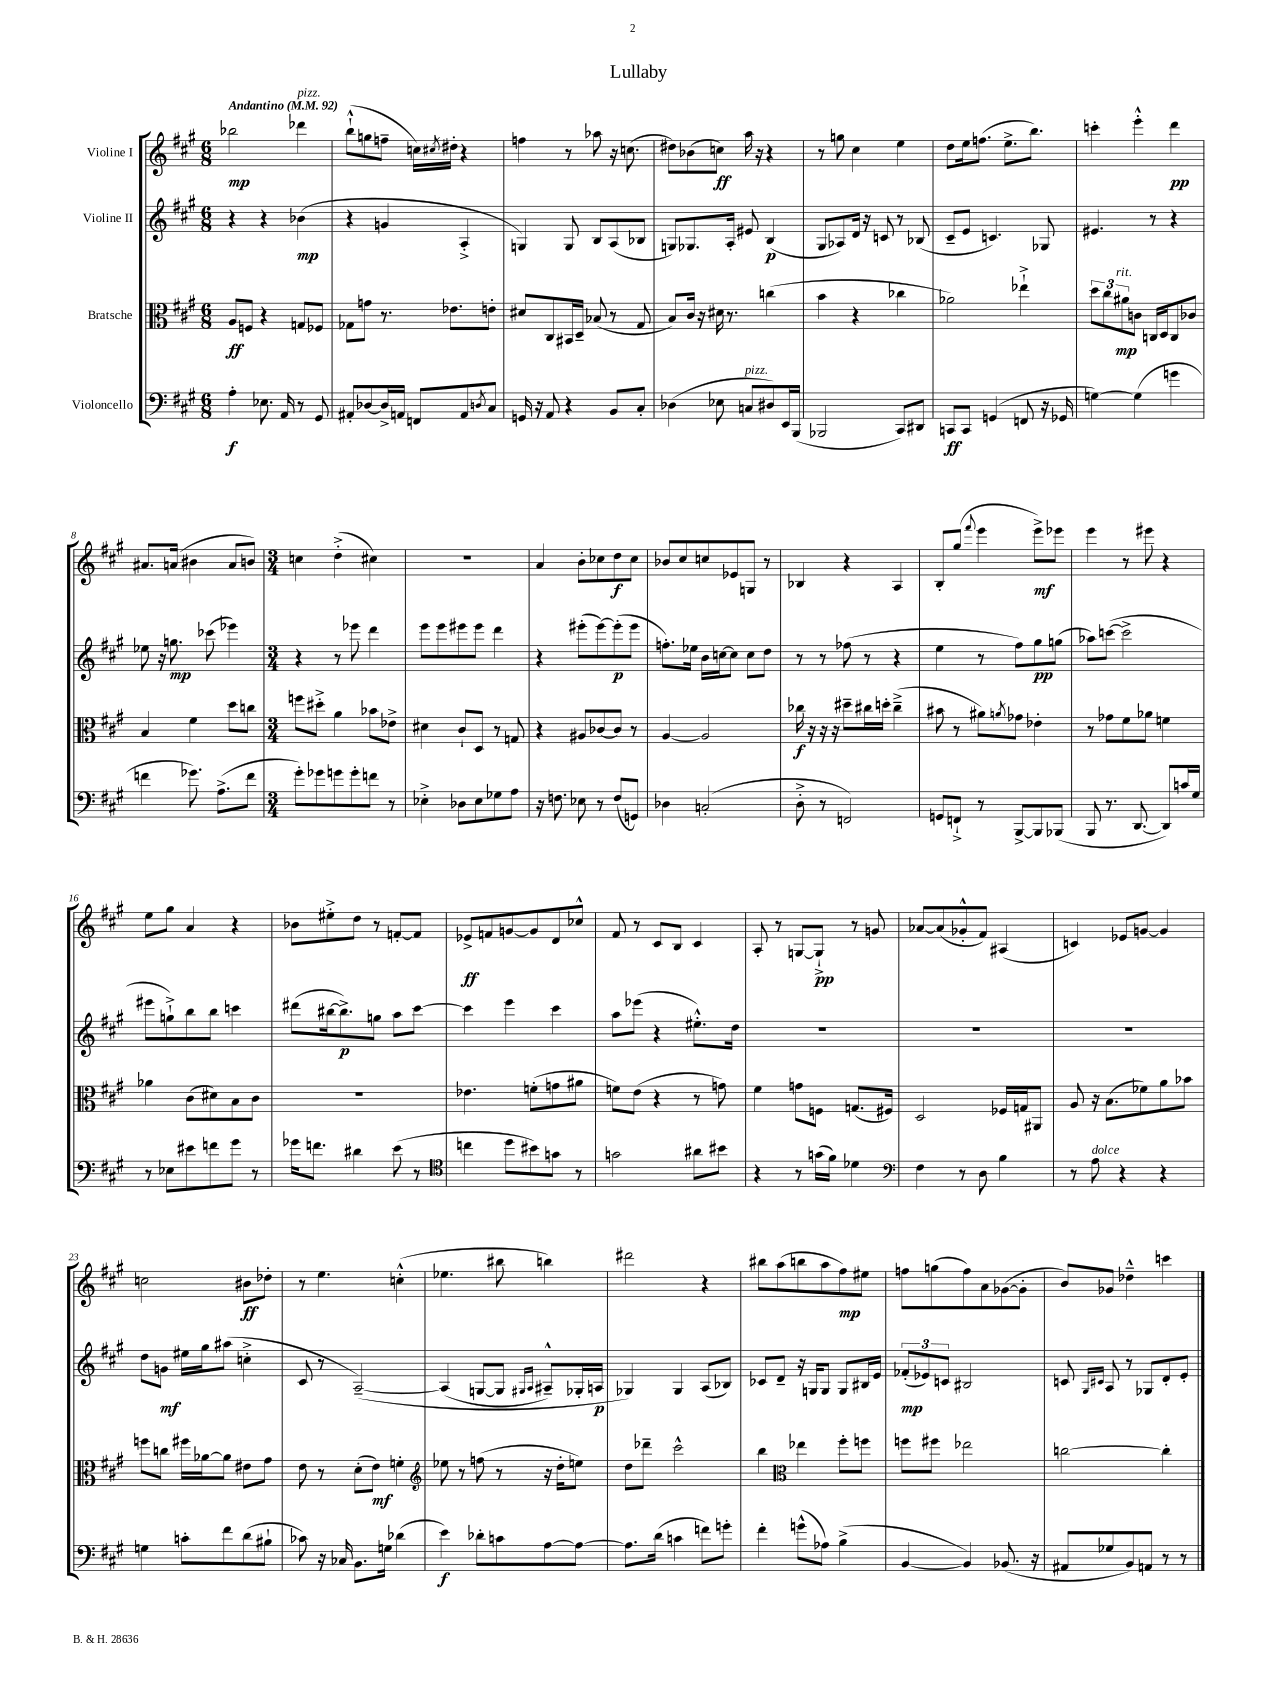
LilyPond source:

\header { title = "Lullaby" }
<<
\new StaffGroup <<
\new Staff = "s0" \with { instrumentName = "Violine I" } {
    \clef treble \key a \major \numericTimeSignature \time 6/8 \tempo "Andantino" 4 = 92
    bes''2\mp des'''4^\markup { \italic "pizz." } |
    b''8-!-^( g''8 f''8-- c''16) \acciaccatura { cis''8 } dis''16-. r4 |
    f''4 r8 aes''8 r16 c''8.( |
    dis''8) bes'8( c''8\ff) a''16 r16 r4 |
    r8 g''8 cis''4 e''4 |
    d''8 e''16 f''8.( e''8.-> b''8.) |
    c'''4-. e'''4-.-^ d'''4\pp |
    ais'8. a'16( bis'4 a'8 b'8) |
    \numericTimeSignature \time 3/4 c''4 d''4-.->( cis''4) |
    R2. |
    a'4 b'8-. ces''8 d''8\f ces''8 |
    bes'8 cis''8 c''8 ees'8 g8 r8 |
    bes4 r4 a4 |
    b8-. gis''8( \appoggiatura { fis'''8 } e'''4 e'''8->\mf) ees'''8 |
    e'''4 r8 eis'''8 r4 |
    e''8 gis''8 a'4 r4 |
    bes'8 eis''8-.-> d''8 r8 f'8~-. f'8 |
    ees'8->\ff f'8 g'8~ g'8 d'8 ces''8-^ |
    fis'8 r8 cis'8 b8 cis'4 |
    a8-. r8 g8~ g8-!->\pp r8 g'8 |
    aes'8~ aes'8( ges'8-.-^ fis'8) ais4( |
    c'4) ees'8 g'8~ g'4 |
    c''2 bis'8\ff des''8-. |
    r8 e''4. c''4-.-^( |
    ees''4. bis''8 b''4) |
    dis'''2 r4 |
    bis''8 a''8( b''8 a''8 fis''8\mp) eis''8 |
    f''8 g''8( f''8) a'8 ges'8~( ges'8-. |
    b'8) ges'8 des''4---^ c'''4 \bar "|." |
}
\new Staff = "s1" \with { instrumentName = "Violine II" } {
    \clef treble \key a \major \numericTimeSignature \time 6/8
    r4 r4 bes'4\mp( |
    r4 g'4 a4-.-> |
    g4) g8 b8 a8( bes8 |
    g8) ges8. a16-. eis'8 b4\p( |
    gis8 aes8) d'16 r16 c'8 r8 bes8( |
    cis'8-- e'8 c'4.) ges8 |
    eis'4. r8 r4 |
    ees''8 r16 g''8.\mp ces'''8( ees'''4) |
    \numericTimeSignature \time 3/4 r4 r8 ees'''8 d'''4 |
    e'''8 e'''8 eis'''8 eis'''8 d'''4 |
    r4 eis'''8-.( eis'''8~) eis'''8-.\p( eis'''8 |
    f''8.-.) ees''16 b'16 c''16~ c''8 c''8 d''8 |
    r8 r8 fes''8( r8 r4 |
    e''4 r8 fis''8) gis''8\pp g''8( |
    aes''8) c'''8~( c'''2-> |
    eis'''8 g''8-!->) b''8 b''8 c'''4 |
    dis'''8( bis''16~ bis''8.->\p) g''8 a''8 cis'''8~ |
    cis'''4 e'''4 cis'''4 |
    a''8 ees'''8( r4 eis''8.-.-^) d''16 |
    R2. |
    R2. |
    R2. |
    d''8 g'8\mf eis''16 gis''16 ais''8( c''4-.-> |
    cis'8 r8 a2~--)\( |
    a4( g8~ g8 \grace { gis16 a16 } ais8---^) ges16-. a16\p |
    ges4\) ges4 a8( bes8) |
    ces'8 d'8-- r16 g16 g8 g8 bis16 e'16 |
    \tuplet 3/2 { fes'8-.\mp( ees'8) c'8 } bis2 |
    c'8 \grace { gis16 cis'16 } a8 r8 ges8 d'8-. e'8-. \bar "|." |
}
\new Staff = "s2" \with { instrumentName = "Bratsche" } {
    \clef alto \key a \major \numericTimeSignature \time 6/8
    a8\ff f8 r4 g8 fes8 |
    ges8 g'8 r8. ees'8. e'8-. |
    dis'8 cis8 bis,16 d16-- bes8( r8 gis8 |
    b8) cis'16 r16 dis'16 r8. c''4( |
    b'4 r4 ces''4 |
    aes'2) ees''4-!-> |
    \tuplet 3/2 { d''8 cis''8 ais'8\mp^\markup { \italic "rit." } } c'8 c16 d16 c8 ces'8 |
    b4 fis'4 d''8 c''8 |
    \numericTimeSignature \time 3/4 f''8 dis''8-.-> a'4 bes'8 ees'8-> |
    dis'4 cis'8-! d8 r8 g8 |
    r4 ais8 ces'8~ ces'8 r8 |
    a4~ a2 |
    ces''16\f r16 r16 r16 dis''8-- cis''16 d''16-. cis''4--->( |
    bis'8 r8 ais'8) \acciaccatura { a'8 } ges'8 ees'4-. |
    r8 ges'8 fis'8 aes'8 f'4 |
    aes'4 cis'8( dis'8) b8 cis'8 |
    R2. |
    ees'4. f'8-.( g'8 ais'8 |
    f'8) e'8( r4 r8 g'8) |
    fis'4 g'8 f8 g8.( fis16) |
    d2 fes16 g16 ais,8 |
    a8 r16 b8.( fes'8) a'8 bes'8 |
    f''8 c''8 fis''16 aes'16~ aes'8 eis'8 gis'8 |
    e'8 r8 d'8-.( e'8\mf) f'4-. |
    \clef treble ees''8 r8 f''8( r8 r16 d''16-. e''8) |
    d''8 des'''8-- cis'''2-^ |
    b''4 \clef alto ees''4 fis''8-. f''8 |
    f''8 fis''8 ees''2 |
    c''2~ c''4-. \bar "|." |
}
\new Staff = "s3" \with { instrumentName = "Violoncello" } {
    \clef bass \key a \major \numericTimeSignature \time 6/8
    a4-.\f ees8. a,16 r8 gis,8 |
    ais,8-. des8~ des16-> a,16 f,8 a,8 \acciaccatura { d8 } cis8 |
    g,16 r16 a,8 r4 b,8 cis8-. |
    des4( ees8 c8^\markup { \italic "pizz." } dis8) e,16 b,,16( |
    bes,,2 cis,8) dis,8 |
    c,8\ff c,8 g,4( f,8 r16 ges,16 |
    g4~) g4( g'4 |
    f'4 ges'8.) a8.->( f'8 |
    \numericTimeSignature \time 3/4 gis'8-.) ges'8 g'8 g'8-. f'8 r8 |
    ees4-.-> des8 ees8 ges8 a8 |
    r16 f8. ees8 r8 f8( g,8) |
    des4 c2-.( |
    d8-.-> r8 f,2) |
    g,8 f,8-!-> r8 b,,8~-> b,,8 bes,,8( |
    b,,8 r8. d,8.~ d,8) c'16 gis16 |
    r8 ees8 eis'8 f'8 gis'8 r8 |
    ges'16 f'8. dis'4 e'8( r8 |
    \clef tenor c''4 d''8 bis'8) g'8 r8 |
    g'2 ais'8 bis'8 |
    r4 r8 g'16( fis'16) des'4 |
    \clef bass fis4 r8 d8 b4 |
    r8 a8^\markup { \italic "dolce" } r4 r4 |
    g4 c'8-. fis'8 d'8( bis8-! |
    ces'8) r16 ces16 b,8. g16 des'4( |
    e'4\f) des'8-. c'8 a8~ a8~ |
    a8. d'16( c'4 f'8) g'8-. |
    fis'4-. g'8-^( aes8) b4->( |
    b,4~ b,4) bes,8.( r16 |
    ais,8 ges8 b,8) a,8 r8 r8 \bar "|." |
}
>>
>>
